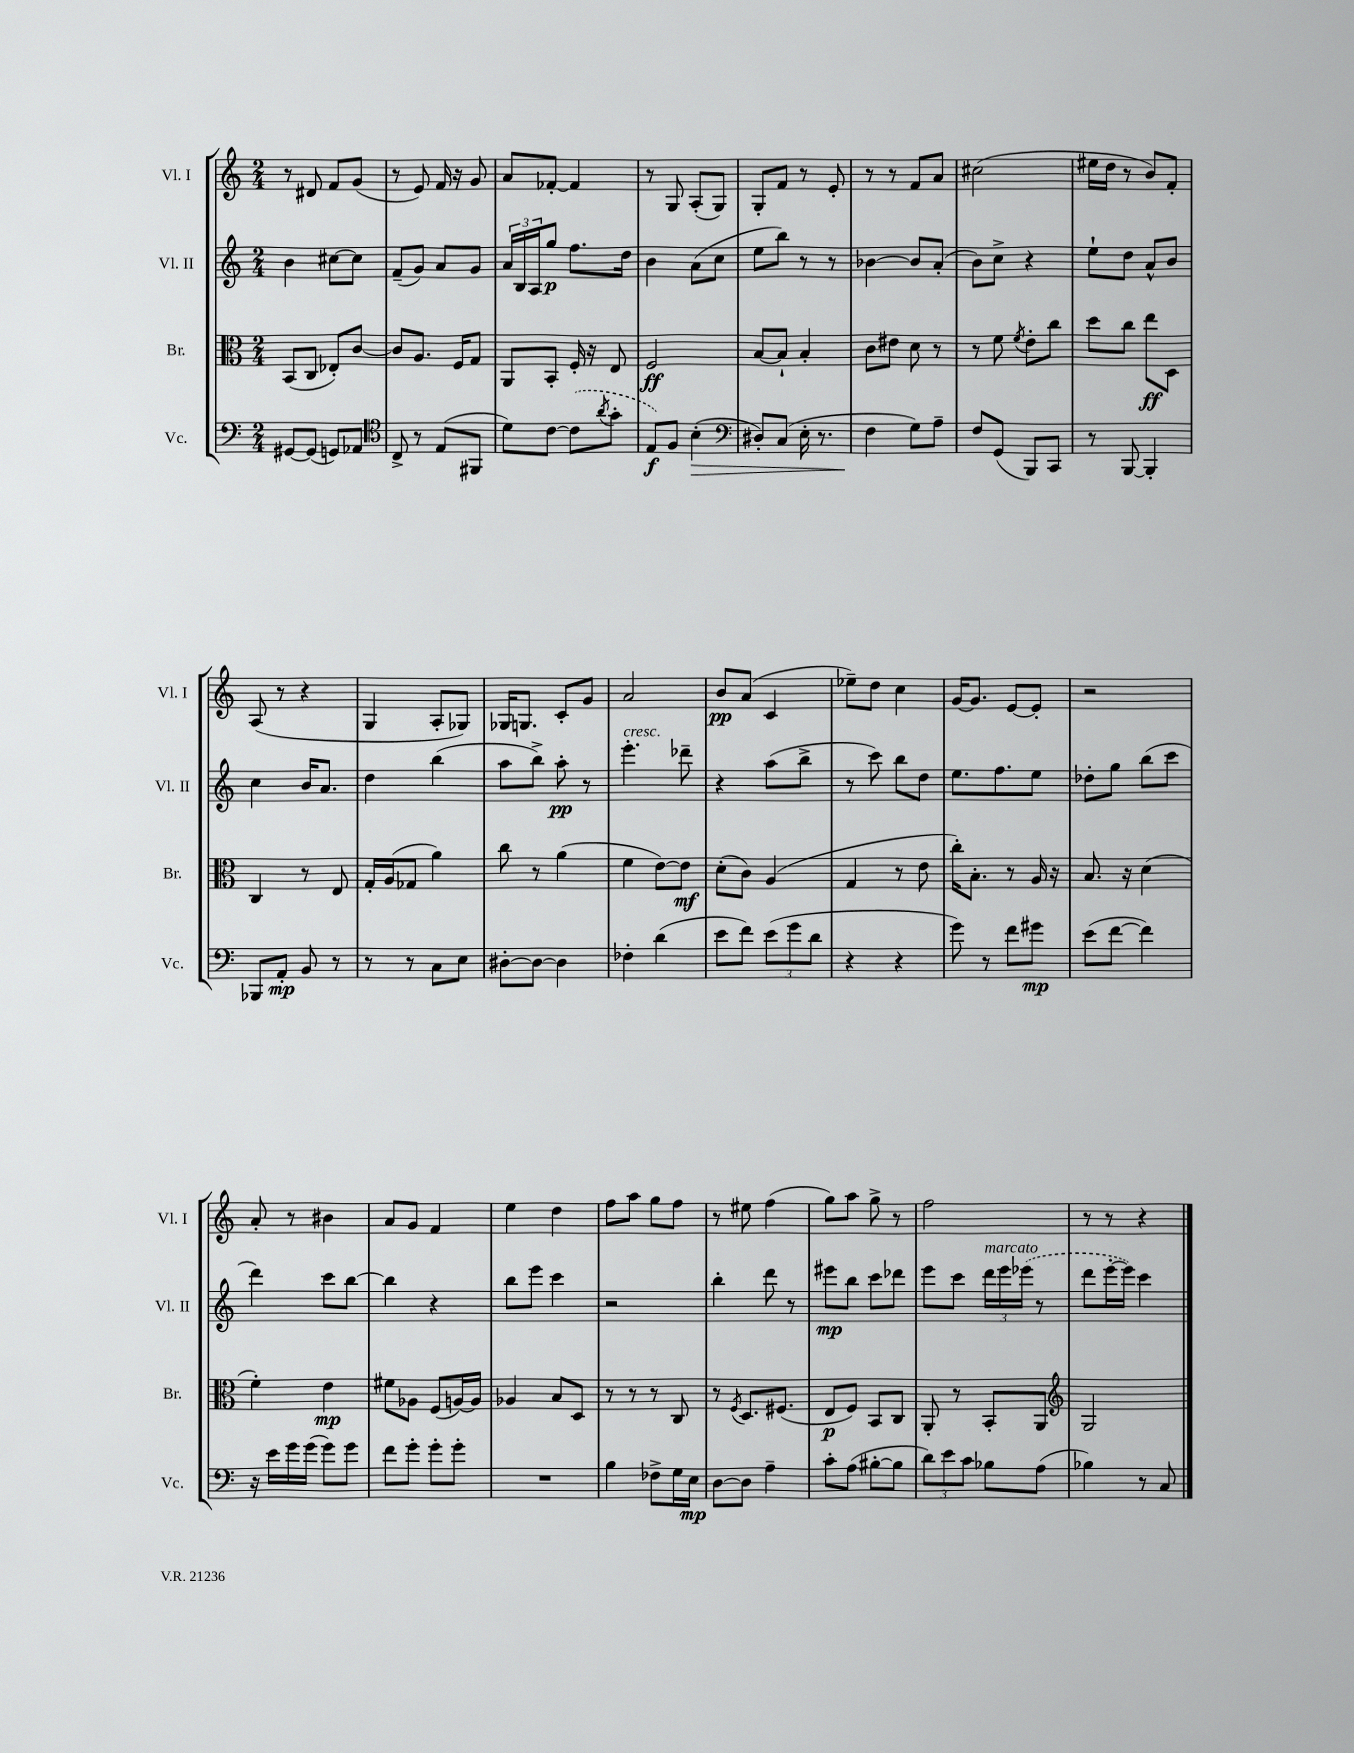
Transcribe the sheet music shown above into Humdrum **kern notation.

**kern	**kern	**kern	**kern
*staff4	*staff3	*staff2	*staff1
*clefF4	*clefC3	*clefG2	*clefG2
*k[]	*k[]	*k[]	*k[]
*M2/4	*M2/4	*M2/4	*M2/4
[8GG#	(8BB	4b	8r
(8GG#]	8C	.	8d#
8GG)	8E-')	[8cc#	8f
8AA-	[8c	8cc#]	(8g
=	=	=	=
*clefC4	*	*	*
8C^	8c]	(8f~	8r
8r	8.A	8g)	8e)
(8E	.	8a	16f
.	16F	.	16r
8FF#	8G	8g	8g
=	=	=	=
8d)	8AA	24a	8a
.	.	24B	.
.	.	24A	.
[8c	8BB'	8gg	[8f-'
(8c]	16F'	8.ff	4f-]
.	16r	.	.
8qa	.	.	.
8g'	8E	.	.
.	.	16dd	.
=	=	=	=
8E)	2F	4b	8r
8F	.	.	8G
(4B'	.	(8a	(8A'
.	.	8cc	8G)
=	=	=	=
*clefF4	*	*	*
8D#')	[8B	8ee	8G'
(8C	8B`]	8bb)	8f
16E'	4B'	8r	8r
8.r	.	.	.
.	.	8r	8e'
=	=	=	=
4F	8c	[4b-	8r
.	8e#	.	8r
8G)	8d	8b-]	8f
8A~	8r	(8a'	8a
=	=	=	=
8F	8r	8b)	(2cc#
(8GG	8f	8cc^	.
.	8qf	.	.
8BBB)	8e'	4r	.
8CC	8cc	.	.
=	=	=	=
8r	8dd	8ee`	16ee#
.	.	.	16dd
[8BBB	8cc	8dd	8r
4BBB']	8ee	8a^^	8b)
.	8D	8b	8f'
=	=	=	=
8BBB-	4C	4cc	(8A
8AA'	.	.	8r
8BB	8r	16b	4r
.	.	8.a	.
8r	8E	.	.
=	=	=	=
8r	16G'	4dd	4G
.	(16A	.	.
8r	8G-	.	.
8C	4a)	(4bb	8A'
8E	.	.	8G-)
=	=	=	=
[8D#'	8cc	8aa	16G-
.	.	.	8.G
8D#_	8r	8bb^)	.
4D#]	(4a	8aa'	8c'
.	.	8r	8g
=	=	=	=
4F-'	4f	4.eee'	2a
(4d	[8e)	.	.
.	8e]	8ddd-~	.
=	=	=	=
8e	(8d'	4r	8b
8f)	8c)	.	(8a
(12e	(4A	(8aa	4c
12g	.	.	.
.	.	8bb^	.
12d	.	.	.
=	=	=	=
4r	4G	8r	8ee-~)
.	.	8ccc)	8dd
4r	8r	8bb	4cc
.	8e	8dd	.
=	=	=	=
8g)	16cc')	8.ee	[16g
.	8.B'	.	8.g]
8r	.	.	.
.	.	8.ff	.
8f	8r	.	[8e
8g#	16A	8ee	8e']
.	16r	.	.
=	=	=	=
(8e	8.B	8dd-'	2r
[8f	.	8gg	.
.	16r	.	.
4f])	(4d	(8bb	.
.	.	8ccc	.
=	=	=	=
16r	4f')	4ddd)	8a'
16e	.	.	.
16g	.	.	8r
(16g	.	.	.
8g)	4e	8ccc	4b#
8g	.	[8bb	.
=	=	=	=
8f	8f#	4bb]	8a
8g'	8A-	.	8g
8g'	(8F	4r	4f
8g'	[16A)	.	.
.	16A]	.	.
=	=	=	=
2r	4A-	8bb	4ee
.	.	8eee	.
.	8B	4ccc	4dd
.	8D	.	.
=	=	=	=
4B	8r	2r	8ff
.	8r	.	8aa
8F-^	8r	.	8gg
16G	8C	.	8ff
16E	.	.	.
=	=	=	=
[8D	8r	4bb'	8r
.	8qF	.	.
8D]	8.D	.	8ee#
4A~	.	8ddd	(4ff
.	(8.F#	.	.
.	.	8r	.
=	=	=	=
8c'	8E	8eee#	8gg)
(8A	8F)	8bb	8aa
[8B#'	8BB	8ccc	8gg^
8B#]	8C	8ddd-	8r
=	=	=	=
12d)	8AA'	8eee	2ff
12e	.	.	.
.	8r	8ccc	.
12c	.	.	.
8B-	8BB'	24ddd	.
.	.	24eee	.
.	.	(24eee-	.
(8A	8AA	8r	.
=	=	=	=
*	*clefG2	*	*
4B-)	2G	8ddd	8r
.	.	[16eee'	8r
.	.	16eee])	.
8r	.	4ccc	4r
8C	.	.	.
==	==	==	==
*-	*-	*-	*-
